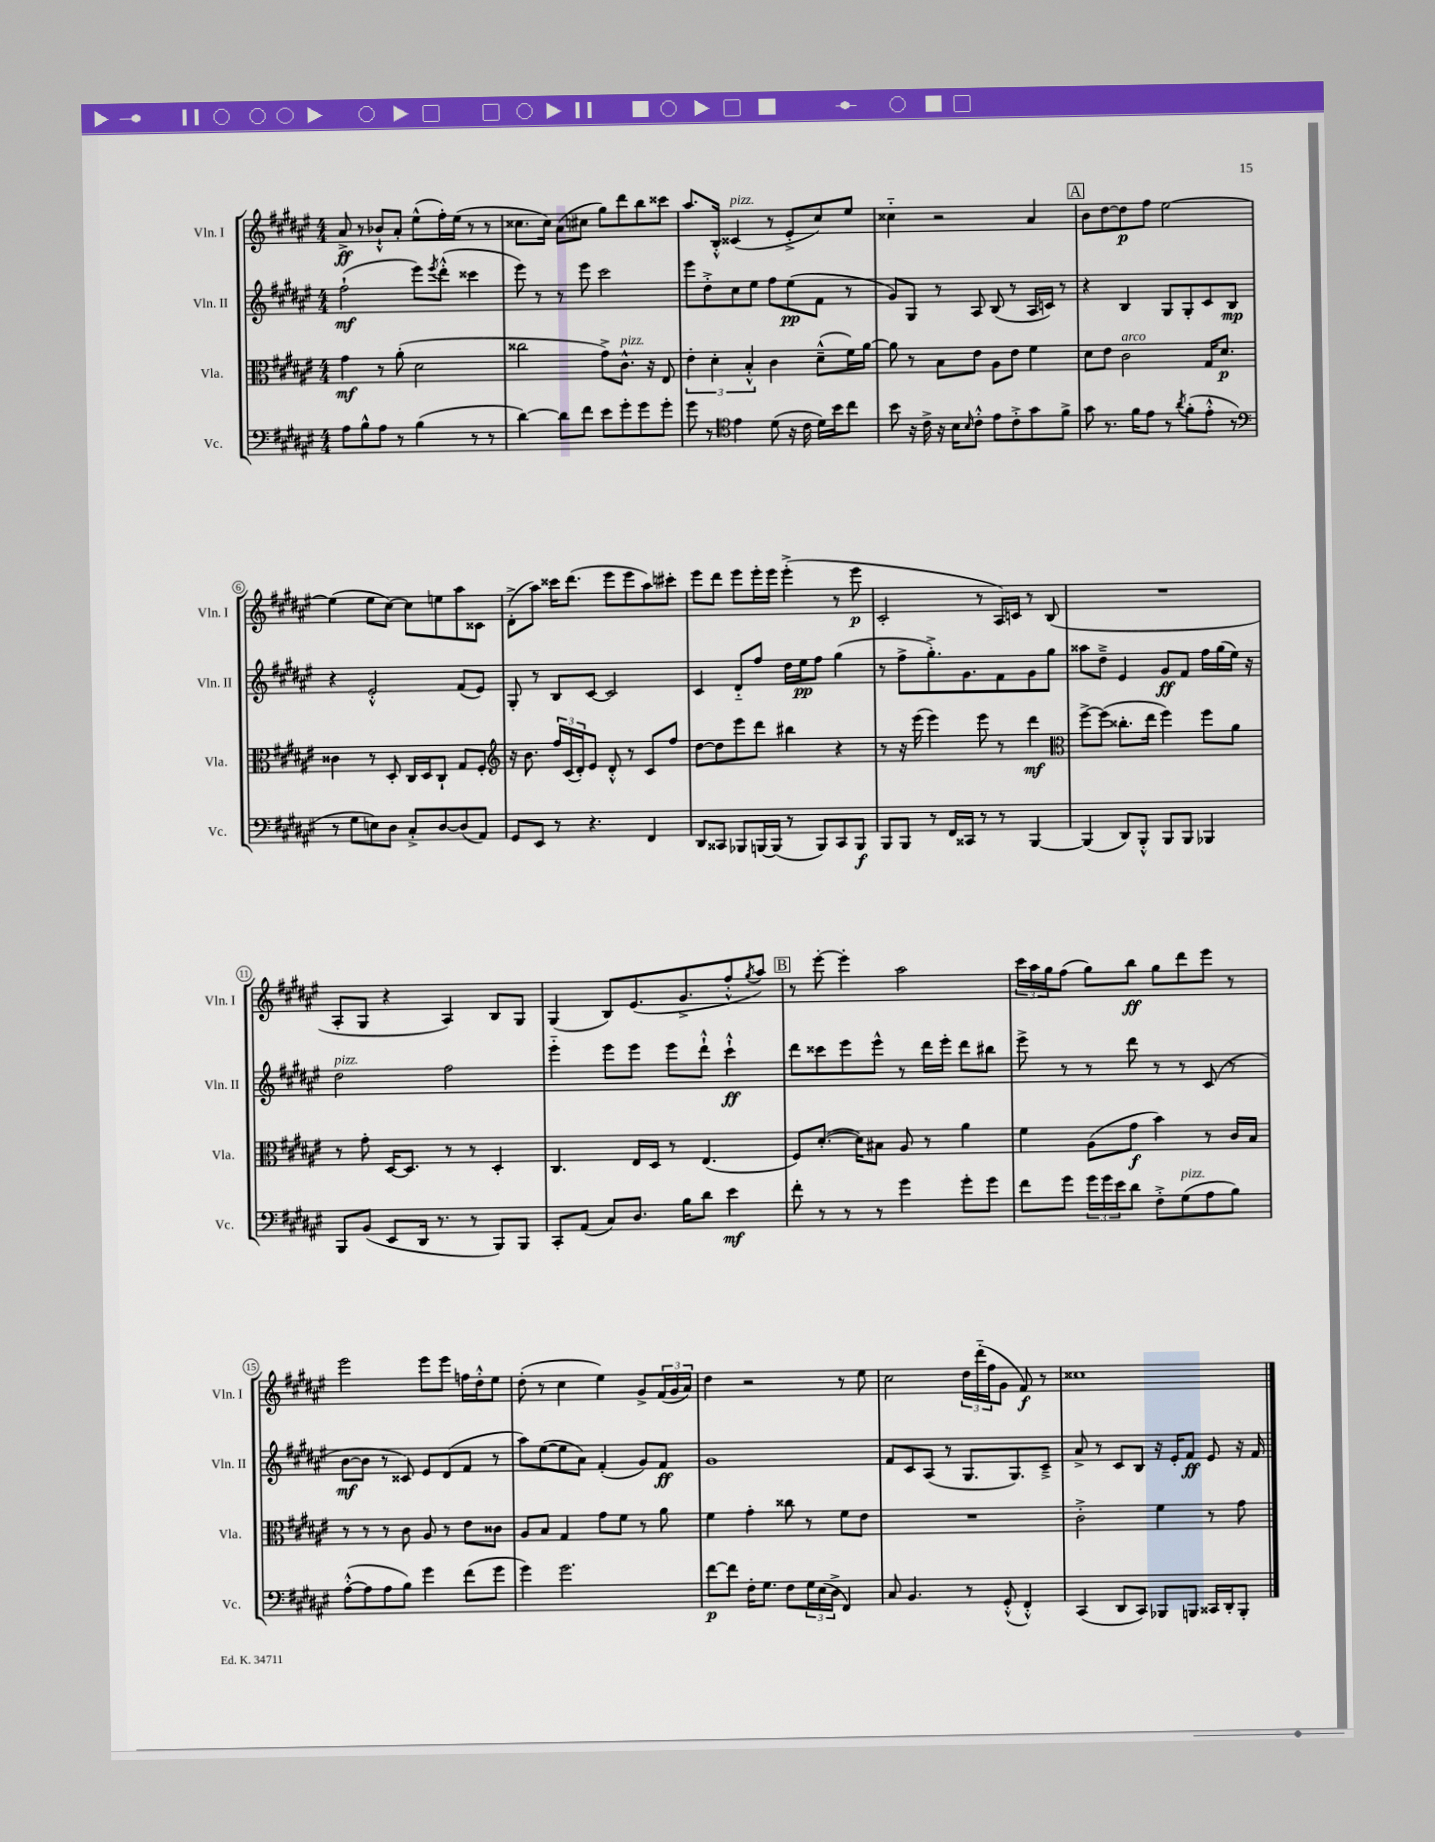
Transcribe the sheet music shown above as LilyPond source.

<<
\new StaffGroup <<
\new Staff = "s0" \with { instrumentName = "Vln. I" shortInstrumentName = "Vln. I" } {
    \clef treble \key fis \major \numericTimeSignature \time 4/4
    ais'8->\ff r8 bes'8-!-^ ais'8-. eis''8-^( fis''16-.) eis''16( r8 r8 |
    cisis''8. cisis''16) ais'8( cis''8 gis''8) dis'''8 b''8 cisis'''8 |
    ais''8. b16-.-^ cisis'4^\markup { \italic "pizz." }( r8 eis'8-.-> cis''8) eis''8 |
    cisis''4-_ r2 ais'4 |
    \mark \markup { \box "A" } b'8 dis''8~ dis''8\p fis''8 eis''2~ |
    eis''4( eis''8 cis''8~) cis''8 e''8 ais''8 cisis'8 |
    dis'8-.->( ais''8) cisis'''16 dis'''8.( eis'''8 eis'''8 ais''8) cis'''8-. |
    eis'''8 dis'''8 eis'''8 eis'''16-. eis'''16 eis'''4-.->( r8 eis'''8\p |
    cis'2-. r8 ais16) c'16 r8 b8( |
    R1 |
    ais8-. gis8 r4 ais4) b8 gis8 |
    gis4( b8) eis'8.( gis'8.-> fis''8-.-^ \acciaccatura { gis''8 } ais''8) |
    \mark \markup { \box "B" } r8 eis'''8~-. eis'''4-. ais''2 |
    \tuplet 3/2 { cis'''16 ais''16 gis''16 } fis''8( gis''8) b''8\ff gis''8 dis'''8 eis'''8 r8 |
    eis'''2 eis'''8 eis'''8 f''16 dis''16-.-^ eis''8 |
    dis''8-.( r8 cis''4 eis''4) gis'8-> \tuplet 3/2 { fis'16( gis'16 ais'16) } |
    dis''4 r2 r8 eis''8 |
    cis''2 \tuplet 3/2 { dis''16 dis'''16-_( fis''16 } gis'8 fis'8\f) r8 |
    cisis''1 \bar "|." |
}
\new Staff = "s1" \with { instrumentName = "Vln. II" shortInstrumentName = "Vln. II" } {
    \clef treble \key fis \major \numericTimeSignature \time 4/4
    fis''2-!\mf( eis'''8) \acciaccatura { eis'''8 } dis'''8-.-^( cisis'''4 |
    eis'''8) r8 r8 eis'''8 cis'''2 |
    eis'''8 dis''8-.-> cis''8 eis''8 fis''8 eis''8\pp( fis'8 r8 |
    gis'8) gis8 r8 ais8 b8( r8 ais16 c'16) r8 |
    \mark \markup { \box "A" } r4 b4 gis8 gis8-. cis'8 b8\mp |
    r4 eis'2-.-^ fis'8( eis'8) |
    gis8-. r8 b8 cis'8~ cis'2 |
    cis'4 dis'8-_ fis''8 dis''16 eis''16\pp fis''8 gis''4( |
    r8 fis''8-> gis''8.-.->) gis'8. fis'8 gis'8 gis''8 |
    aisis''8 dis''8---> eis'4 gis'8\ff fis'8 fis''16 gis''16( eis''16) r16 |
    dis''2^\markup { \italic "pizz." } fis''2 |
    eis'''4-_ eis'''8 eis'''8 eis'''8 dis'''8-!-^ cis'''4-!-^\ff |
    \mark \markup { \box "B" } dis'''8 cisis'''8 eis'''8 eis'''8-^ r8 dis'''16 eis'''16-. dis'''8 bis''8 |
    eis'''8-> r8 r8 dis'''8 r8 r8 cis'8( r8 |
    b'8~\mf b'8 r8 cisis'8) eis'8 dis'8( fis'8 r8 |
    ais''8) eis''8~( eis''8 ais'8) fis'4-.( gis'8) fis'8\ff |
    gis'1 |
    fis'8 cis'8 ais8( r8 gis8. gis8.) cis'8---> |
    ais'8-> r8 cis'8 b8 r16 eis'16-. fis'8\ff eis'8 r16 fis'16 \bar "|." |
}
\new Staff = "s2" \with { instrumentName = "Vla." shortInstrumentName = "Vla." } {
    \clef alto \key fis \major \numericTimeSignature \time 4/4
    gis'4\mf r8 ais'8-.( dis'2 |
    cisis''2 gis'8->) cis'8.-^^\markup { \italic "pizz." } r16 eis8 |
    \tuplet 3/2 { eis'4-. dis'4-. b4-.-^ } cis'4 dis'8---^( fis'16) ais'16~ |
    ais'8 r8 b8 eis'8 ais8 eis'8 fis'4 |
    \mark \markup { \box "A" } dis'8 eis'8 cis'2^\markup { \italic "arco" } gis16 dis'8.\p |
    cisis'4 r8 dis8-. cis16 dis16 cis8-! gis8 fis8-. |
    \clef treble r16 b'8. \tuplet 3/2 { fis''16 cis'16( dis'16-.) } eis'8 dis'8-.-^ r8 cis'8 fis''8 |
    dis''8~ dis''8 eis'''8 dis'''8 bis''4 r4 |
    r8 r16 eis'''16( eis'''4) eis'''8 r8 dis'''4\mf |
    \clef alto fis''8~-> fis''8( cisis''8.-. eis''16 fis''4) fis''8 ais'8 |
    r8 gis'8-. dis16~ dis8. r8 r8 dis4-. |
    cis4. eis16 dis16 r8 eis4.( |
    \mark \markup { \box "B" } fis8) dis'8.~-.( dis'16) bis8 ais8 r8 ais'4 |
    fis'4 ais8( gis'8\f b'4) r8 cis'16 b16 |
    r8 r8 r8 cis'8 ais8 r8 eis'8 cisis'8 |
    ais8 b8 gis4 gis'8 fis'8 r8 ais'8 |
    fis'4 gis'4-. cisis''8 r8 fis'8 eis'8 |
    R1 |
    cis'2-.-> fis'4 r8 gis'8 \bar "|." |
}
\new Staff = "s3" \with { instrumentName = "Vc." shortInstrumentName = "Vc." } {
    \clef bass \key fis \major \numericTimeSignature \time 4/4
    ais8 b8-^ ais8 r8 b4( r8 r8 |
    dis'4~) dis'8 fis'8 eis'8 gis'8-. gis'8 gis'8-. |
    gis'8 r8 \clef tenor eis'4 dis'8( r16 cis'16 dis'16) b'16 cis''8 |
    b'8 r16 cis'16-> r16 b16 \grace { b16 } cis'8-.-^ eis'8 cis'8-.-> gis'8 fis'8-> |
    \mark \markup { \box "A" } gis'8 r8. fis'16 eis'8 r8 \acciaccatura { ais'8 } fis'8-.( eis'8-.-^ r8 |
    \clef bass r8 gis8 e8) dis8 cis8-.-> dis8~ dis8( ais,8) |
    gis,8 eis,8 r8 r4. fis,4 |
    dis,8 cisis,8 bes,,8 b,,16~ b,,16( r8 b,,8) cisis,8 b,,8\f |
    b,,8 b,,8 r8 fis,16 cisis,16 r8 r8 b,,4~ |
    b,,4( dis,8) b,,8-.-^ b,,8 b,,8 bes,,4 |
    b,,8 b,8( eis,8 dis,16 r8. r8 b,,8) b,,8 |
    cis,8-. ais,8( cis8) dis8. b16 dis'8 eis'4\mf |
    \mark \markup { \box "B" } fis'8-. r8 r8 r8 gis'4 gis'8-. gis'8 |
    fis'8 gis'8 \tuplet 3/2 { gis'16 gis'16 eis'16 } dis'8 fis8-.-> gis8^\markup { \italic "pizz." }( ais8 b8) |
    ais8~-.-^( ais8 ais8 b8) gis'4 fis'8( gis'8 |
    gis'4) gis'2. |
    fis'8~\p fis'8 fis16-. gis8. fis8 \tuplet 3/2 { gis16 eis16( dis16-> } fis,4) |
    cis8 b,4. r8 gis,8-.-^( fis,4-.-^) |
    cis,4( dis,8 cis,8) bes,,8 b,,8 cisis,16 dis,16-. b,,8-. \bar "|." |
}
>>
>>
\layout { \context { \Score \override BarNumber.stencil = #(make-stencil-circler 0.1 0.3 ly:text-interface::print) } }
